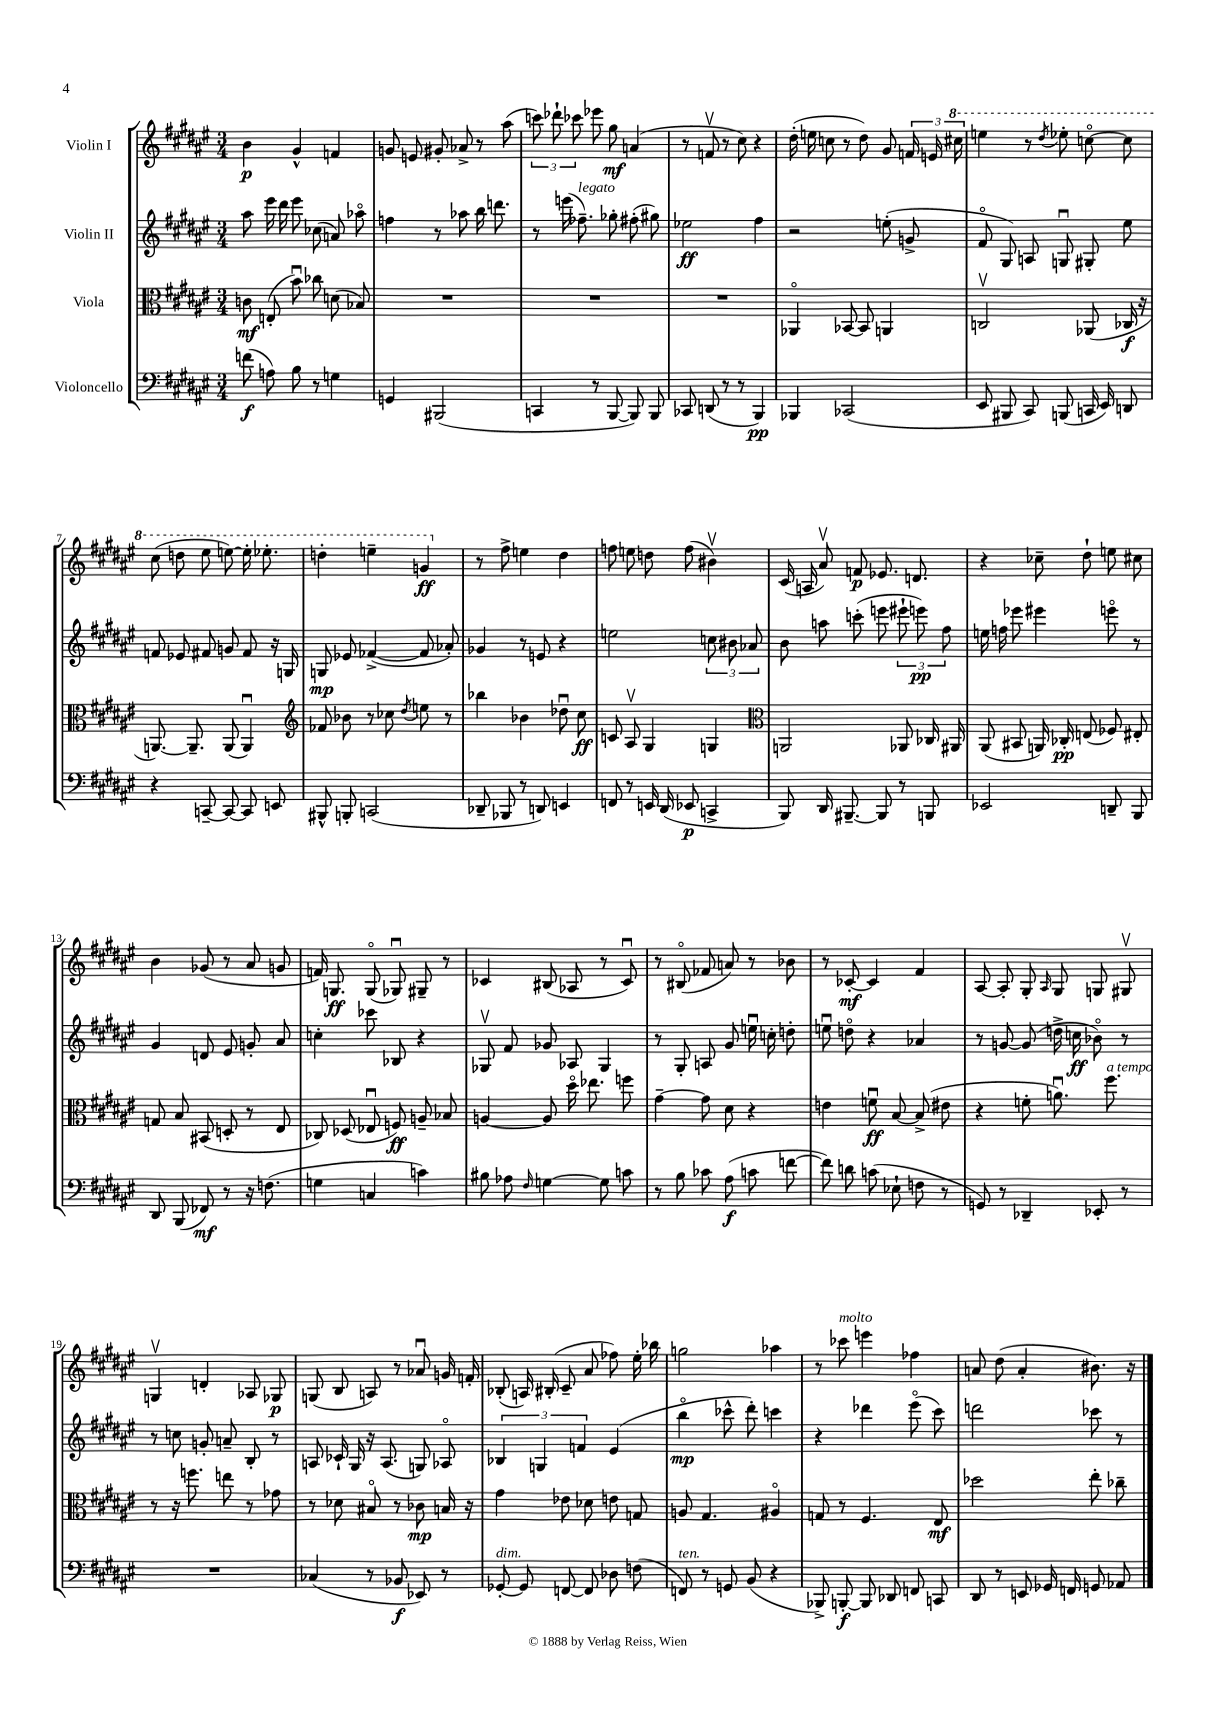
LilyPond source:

<<
\new StaffGroup <<
\new Staff = "s0" \with { instrumentName = "Violin I" } {
    \clef treble \key fis \major \numericTimeSignature \time 3/4
    \autoBeamOff b'4\p gis'4-^ f'4 |
    g'8 e'8 gis'8-. aes'8-> r8 ais''8( |
    \tuplet 3/2 { c'''8) des'''8-! ces'''8 } ees'''8 gis''8\mf a'4( |
    r8 f'8\upbow r8 cis''8) r4 |
    dis''16-.( e''16 c''8 r8 dis''8) gis'8 \tuplet 3/2 { f'16 e'16 \ottava #1 cis'''!16 } |
    e'''4 r8 \acciaccatura { dis'''8 } ees'''8-. c'''8~\flageolet c'''8 |
    cis'''8( d'''8 eis'''8 e'''8~) e'''16-. ees'''8.-. |
    d'''4-. e'''4-- g''4\ff \ottava #0 |
    r8 fis''8-> e''4 dis''4 |
    f''8 e''8 d''8 f''8( bis'4\upbow) |
    cis'16( a16 ais'8\upbow) f'8\p ees'8. d'8. |
    r4 ces''8-- dis''8-! e''8 cis''8 |
    b'4 ges'8( r8 ais'8 g'8 |
    f'16) g8.\ff g8\flageolet( ges8\downbow) gis8-- r8 |
    ces'4 bis8( aes8 r8 ces'8\downbow) |
    r8 bis8\flageolet( fes'8 a'8) r8 bes'8 |
    r8 ces'8~-.\mf ces'4 fis'4 |
    ais8~ ais8-. gis8-. \grace { ais16 } gis8 g8 gis8\upbow |
    g4\upbow d'4-. aes8 ges8\p |
    g8( b8 a8) r8 aes'8\downbow g'16 f'16-. |
    bes8-.( a16) bis16-.( cis'8-- ais'8 fes''8) eis''16-. bes''16 |
    g''2 aes''4 |
    r8 ces'''8^\markup { \italic "molto" } e'''4 fes''4 |
    a'8 dis''8( a'4-. bis'8.) r16 \bar "|." |
}
\new Staff = "s1" \with { instrumentName = "Violin II" } {
    \clef treble \key fis \major \numericTimeSignature \time 3/4
    \autoBeamOff ais''8 eis'''16 dis'''16 eis'''8 ces''8( a'8) aes''8\flageolet |
    f''4 r8 aes''8 b''16 d'''8. |
    r8 e'''16( fes''8.--^\markup { \italic "legato" }) ges''8-. fis''8-.( gis''8) |
    ees''2\ff fis''4 |
    r2 e''8-.( g'8-> |
    fis'8\flageolet gis8) a8 g8\downbow gis8-. eis''8 |
    f'8 ees'8 fis'8 g'8 fis'8 r16 g16 |
    g8\mp ees'8 fes'4~->( fes'8 aes'8-.) |
    ges'4 r8 e'8 r4 |
    e''2 \tuplet 3/2 { c''8 bis'8 aes'8 } |
    b'8 a''8 c'''8-.( e'''8 \tuplet 3/2 { eis'''8-! e'''8\pp) fis''8 } |
    e''16 f''16 ees'''8 eis'''4 e'''8\flageolet r8 |
    gis'4 d'8 eis'8 g'8-. ais'8 |
    c''4-. ces'''8 bes8 r4 |
    ges8\upbow fis'8 ges'8 aes8 ges4 |
    r8 gis8-. a8 gis'8 e''16\downbow c''16-. d''8-. |
    e''8\downbow d''8\flageolet r4 aes'4 |
    r8 g'8~ g'8( d''16-> c''16\ff bes'8\flageolet) r8 |
    r8 c''8 g'8-. a'8-- b8-. r8 |
    a8 ces'16-! gis16 r16 a8.( g8) aes8\flageolet |
    \tuplet 3/2 { bes4 g4 f'4 } eis'4( |
    b''4\flageolet\mp ces'''8-^ dis'''8-.) c'''4 |
    r4 des'''4 eis'''8\flageolet( cis'''8) |
    d'''2 ces'''8 r8 \bar "|." |
}
\new Staff = "s2" \with { instrumentName = "Viola" } {
    \clef alto \key fis \major \numericTimeSignature \time 3/4
    \autoBeamOff c'8\mf e8-.( b'8\downbow) ces''8 d'8( bes8) |
    R2. |
    R2. |
    R2. |
    aes,4\flageolet bes,8~ bes,8 a,4 |
    c2\upbow aes,8( ces16\f r16 |
    a,8.~) a,8.-- a,8( a,4\downbow) |
    \clef treble fes'8 bes'8 r8 ces''8 \acciaccatura { dis''8 } e''8 r8 |
    bes''4 bes'4 des''8\downbow cis''8\ff |
    c'8 ais8\upbow gis4 g4 |
    \clef alto a,2 aes,8 ces16 ais,16 |
    ais,8( bis,8 a,16) ces16-.\pp e8( fes8) eis8-. |
    g8 b8 bis,8( d8-. r8 eis8 |
    ces8) des8( ees8\downbow f8\ff) a8-- bes8 |
    a4~ a8 dis''16\flageolet ees''8. f''8 |
    gis'4~-- gis'8 dis'8 r4 |
    e'4 f'8\downbow\ff b8~ b8->( eis'8 |
    r4 f'8-. a'8.\downbow) fis''8.^\markup { \italic "a tempo" } |
    r8 r16 f''8. e''8 r8 ges'8 |
    r8 des'8 bis8\flageolet r8 ces'8\mp b16 r16 |
    gis'4 ees'8 des'8 e'8 g8 |
    a8 gis4. ais4\flageolet |
    g8 r8 fis4. eis8\mf |
    des''2 eis''8-. ces''8-- \bar "|." |
}
\new Staff = "s3" \with { instrumentName = "Violoncello" } {
    \clef bass \key fis \major \numericTimeSignature \time 3/4
    \autoBeamOff f'8\f( a8) b8 r8 g4 |
    g,4 bis,,2( |
    c,4 r8 b,,8~ b,,8) b,,8 |
    ces,8 d,8( r8 r8 b,,4\pp) |
    bes,,4 ces,2( |
    eis,8 bis,,8 cis,8) b,,8( c,16 eis,16) d,8 |
    r4 c,8~-- c,8~ c,8 e,8 |
    bis,,8-^ b,,8-. c,2( |
    des,8-- bes,,8 r8 d,8) e,4 |
    f,8 r8 e,16 dis,16( ees,8\p c,4-> |
    b,,8) dis,16 bis,,8.~-- bis,,8 r8 b,,8 |
    ees,2 d,8-- b,,8 |
    dis,8 b,,8( fes,8\mf) r8 r16 f8.( |
    g4 c4 c'4) |
    bis8 aes8 \grace { fis16 } g4~ g8 c'8 |
    r8 b8 ces'8 ais8\f( c'8 f'8~ |
    f'8) d'8 c'8( ees8-! f8 r8 |
    g,8) r8 des,4-- ees,8-. r8 |
    R2. |
    ces4( r8 bes,8\f ees,8) r8 |
    ges,8~-.^\markup { \italic "dim." } ges,8 f,8~ f,8 des8 f8( |
    f,8^\markup { \italic "ten." }) r8 g,8 b,8( r4 |
    bes,,8->) b,,8~-.\f b,,8 des,8 f,8 c,8 |
    dis,8 r8 e,8 ges,16 f,16 g,8 aes,8 \bar "|." |
}
>>
>>
